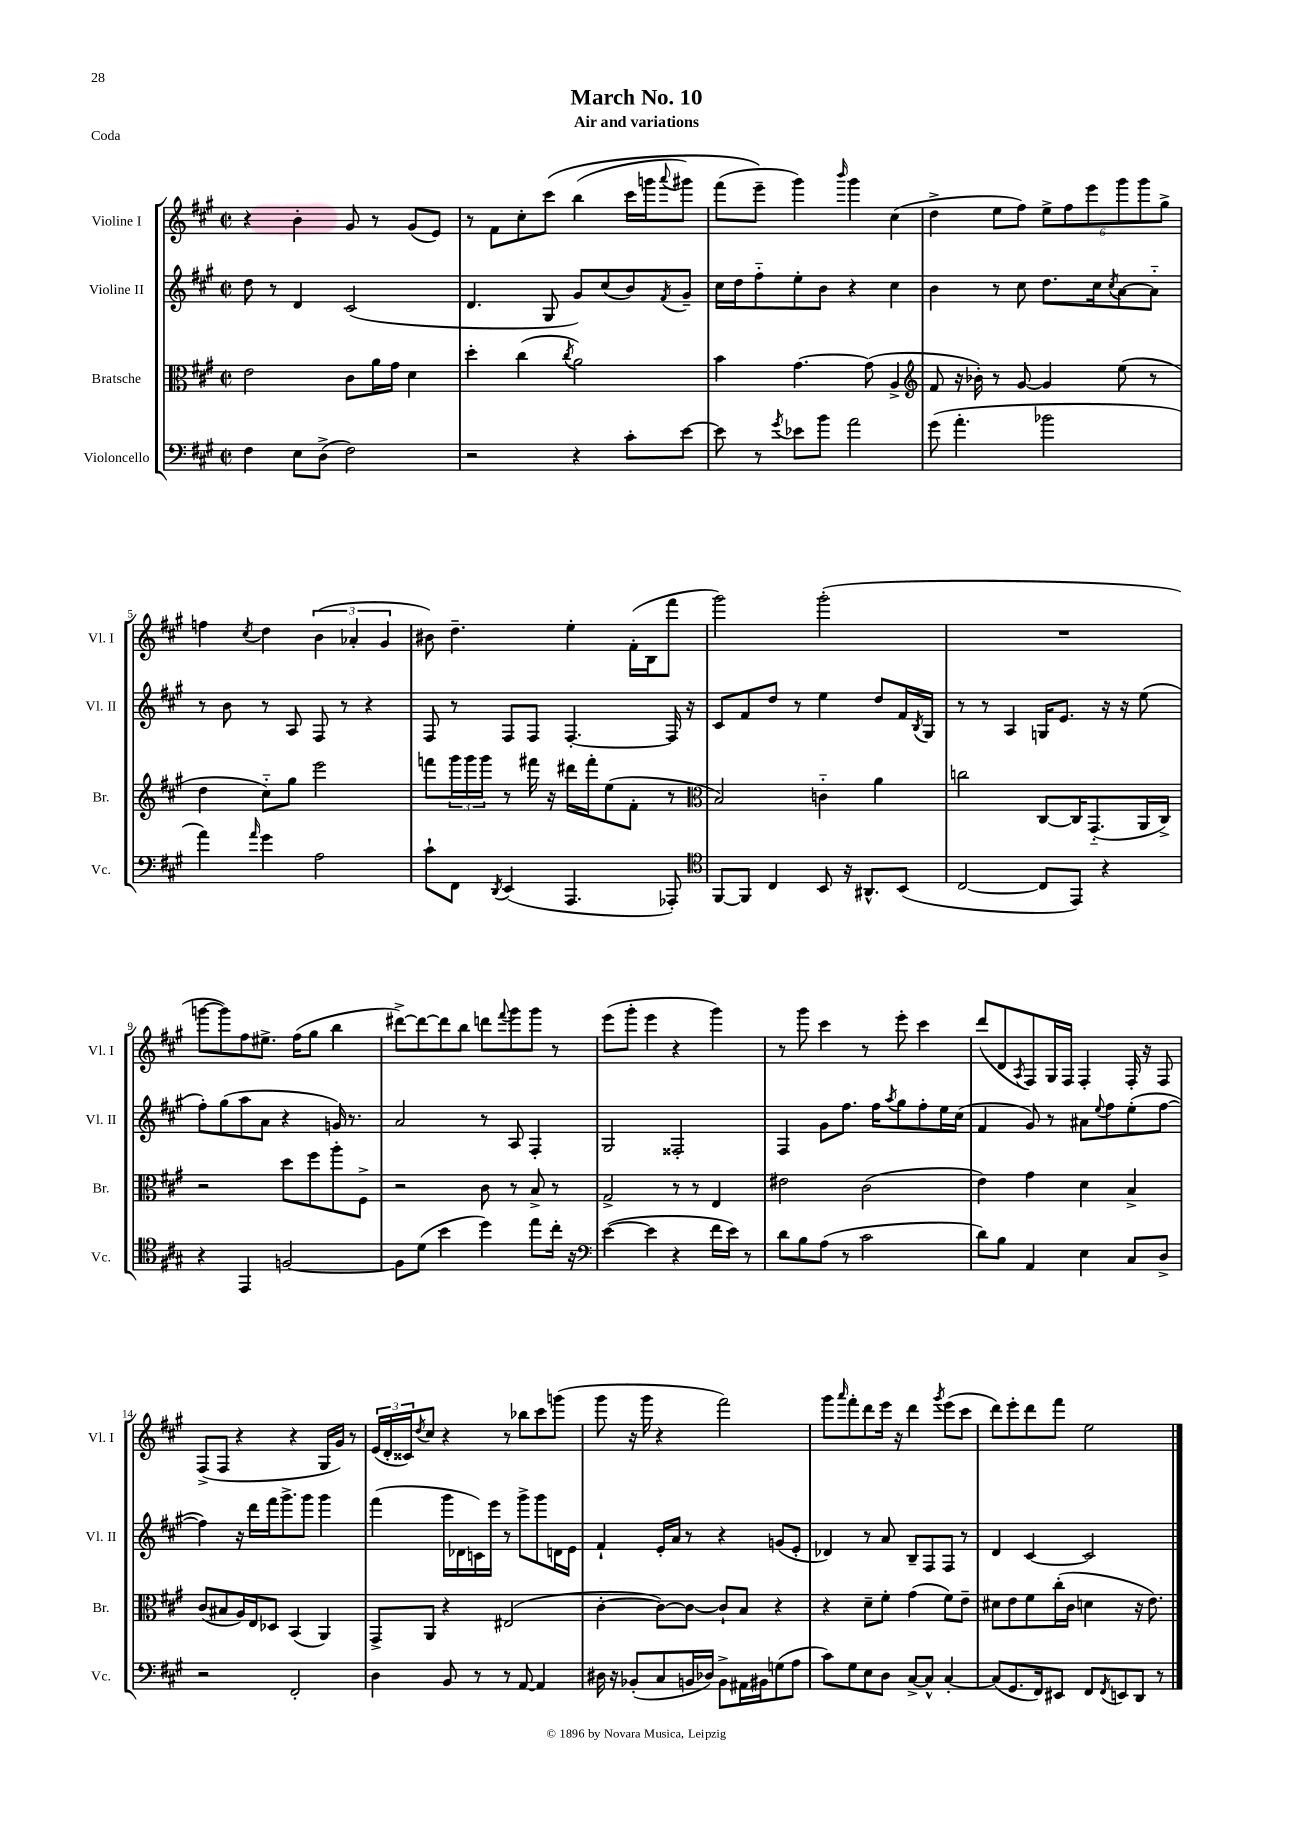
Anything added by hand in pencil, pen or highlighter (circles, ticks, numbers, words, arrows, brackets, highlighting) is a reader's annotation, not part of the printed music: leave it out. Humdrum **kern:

**kern	**kern	**kern	**kern
*staff4	*staff3	*staff2	*staff1
*clefF4	*clefC3	*clefG2	*clefG2
*k[f#c#g#]	*k[f#c#g#]	*k[f#c#g#]	*k[f#c#g#]
*M2/2	*M2/2	*M2/2	*M2/2
*met(c|)	*met(c|)	*met(c|)	*met(c|)
4F#\	2e\	8dd\	4r
.	.	8r	.
8E\L	.	4d/	4b'\
(8D^\J	.	.	.
2F#\)	8c#\L	(2c#/	8g#/
.	16a\L	.	8r
.	16g#\JJ	.	.
.	4d\	.	(8g#/L
.	.	.	8e/J)
=	=	=	=
2r	4dd'\	4.d/	8r
.	.	.	8f#\L
.	(4cc#\	.	8cc#'\
.	.	8G#/	&(8ccc#\J
.	8qcc#/	.	.
4r	2a\)	8g#/L)	(4bb\
.	.	(8cc#/	.
8c#'\L	.	8b/)	16ccc#\LL
.	.	.	16ggg\J
.	.	8qf#/	8qqaaa/
[8e\J	.	8g#~/J	8ggg#\J)
=	=	=	=
8e\]	4b\	16cc#\LL	(8fff#\L
.	.	16dd\J	.
8r	.	8ff#'~\	8eee~\J&)
8qg#/	.	.	.
8e-\L	[4.g#\	8ee'\	4ggg#\)
8b\J	.	8b\J	.
.	.	.	16qqbbb/
2a\	.	4r	4ggg#\
.	(8g#\]	.	.
.	4A^/	4cc#\	(4cc#\
=	=	=	=
*	*clefG2	*	*
(8g#\	8f#/	4b\	4dd^\
4.a'\	16r	.	.
.	16b-'\)	.	.
.	8r	8r	8ee\L
.	[8g#/	8cc#\	8ff#\J)
2b-\	4g#/]	8.dd\L	12ee^\L
.	.	.	12ff#\
.	.	.	12eee\
.	.	16cc#\k	.
.	.	8qcc#/	.
.	(8ee\	[8a\	12ggg#\
.	.	.	12ggg#\
.	8r	8a'~\]J	.
.	.	.	12gg#^\J
=	=	=	=
4a\)	4dd\	8r	4ff\
.	.	8b\	.
16qqa/	.	.	8qcc#/
4g#\	8cc#'~\L)	8r	4dd\
.	8gg#\J	8A/	.
2A\	2eee\	8F#/	(6b\
.	.	8r	.
.	.	.	6a-'/
.	.	4r	.
.	.	.	6g#/
=	=	=	=
8c#`\L	8fff\L	8F#/	8b#\)
8FF#\J	24ggg#\L	8r	4.dd~\
.	24ggg#\	.	.
.	24ggg#\JJ	.	.
8qDD/	.	.	.
(4EE/	8r	8F#/L	.
.	16fff#\	8F#/J	.
.	16r	.	.
4.AAA/	16ddd#\LL	[4.F#'/	4ee'\
.	16fff#'\J	.	.
.	(8ee\	.	.
.	8f#'\J	.	(16f#'\LL
.	.	.	16B\J
8AAA-'/)	8r	16F#/]	8fff#\J
.	.	16r	.
=	=	=	=
*clefC4	*clefC3	*	*
[8FF#/L	2B/)	8c#/L	2ggg#\)
8FF#/]J	.	8f#/	.
4C#/	.	8dd/J	.
.	.	8r	.
8BB/	4c'~\	4ee\	(2ggg#'\
16r	.	.	.
8.AA#^^/L	.	.	.
.	4a\	8dd/L	.
(8BB/J	.	16f#/L	.
.	.	8qB/	.
.	.	16G#/JJ	.
=	=	=	=
[2C#/	2cc\	8r	1r
.	.	8r	.
.	.	4A/	.
8C#/]L	[8C#/L	16G/LK	.
.	.	8.e/J	.
8EE/J)	16C#/]K	.	.
.	(8.GG#'~/	.	.
4r	.	16r	.
.	.	16r	.
.	16AA/L	(8ee\	.
.	16C#^/JJ)	.	.
=	=	=	=
4r	2r	8ff#'\L)	[8ggg\L
.	.	(8gg#\	8ggg\])
4EE/	.	8aa\	8ff#\
.	.	8a\J	8.ee#^\J
[2F/	8dd\L	4r	.
.	.	.	(16ff#\LK
.	8ff#\	.	8gg#\J
.	8aa'\	16g/)	4bb\
.	.	8.r	.
.	8F#^\J	.	.
=	=	=	=
8F\]L	2r	2a/	[8ddd#^\L)
(8d\J	.	.	8ddd#\_
4b\	.	.	8ddd#\]
.	.	.	8bb\J
4dd\)	8c#\	8r	8ddd\L
.	.	.	8qqfff#/
.	8r	8A/	8ggg#\
8ee\L	8B^/	4F#'/	8ggg#\J
16cc#'\Jk	8r	.	8r
16r	.	.	.
=	=	=	=
*clefF4	*	*	*
([4e\	2G#^/	2G#/	(8eee\L
.	.	.	8ggg#'\J
4e\]	.	.	4eee\
4r	8r	2F##'/	4r
.	8r	.	.
16f#\LL	4E/	.	4ggg#\)
16e\JJ)	.	.	.
8r	.	.	.
=	=	=	=
8d\L	2e#\	4F#/	8r
8B\	.	.	8ggg#\
(8A\J	.	8g#\L	4ccc#\
8r	.	8.ff#\J	.
2c#\	(2c#\	.	8r
.	.	16ff#\LK	.
.	.	8qaa/	.
.	.	8gg#\	8eee'\
.	.	8ff#'\	4ccc#\
.	.	16ee\L	.
.	.	(16cc#\JJ	.
=	=	=	=
8d\L)	4e\)	4f#/	(8ddd/L
8B\J	.	.	8d/
.	.	.	8qA/
4AA/	4g#\	8g#/)	8F#/)
.	.	8r	16G#/L
.	.	.	16F#/JJ
4E\	4d\	8a#\L	4F#'/
.	.	8qqee/	.
.	.	8ff#\	.
8C#/L	4B^/	(8ee'\	16F#'/
.	.	.	16r
8D^/J	.	[8ff#\J	8F#/
=	=	=	=
2r	(8c#/L	4ff#\])	(8F#^/L
.	8B#/	.	8F#/J
.	16A/L)	16r	4r
.	16E/J	16ddd\LL	.
.	8D-/J	16fff#\J	.
.	.	8.ggg#^\	.
2FF#'/	(4BB/	.	4r
.	.	8ggg#\J	.
.	4AA/)	4ggg#\	16G#/LL
.	.	.	16g#/JJ)
.	.	.	8r
=	=	=	=
4D\	8GG#^/L	(4fff#\	(24e/LL
.	.	.	24d'/
.	.	.	24c##/J)
.	.	.	8qdd/
.	8AA/J	.	8cc#/J
8BB/	4r	16ggg#\LL	4r
.	.	16d-\	.
8r	.	16c\)	.
.	.	16eee\JJ	.
8r	(2E#/	8r	8r
[8AA/	.	8ggg#^\L	8bb-\L
4AA/]	.	8ggg#\	8ccc#\
.	.	16d\L	(8ggg\J
.	.	16e\JJ	.
=	=	=	=
16D#\	[4c#'\	4f#`/	8ggg#\
16r	.	.	.
(8BB-'/L	.	.	16r
.	.	.	16ggg#\
8C#/	8c#\_L)	16e'/LL	4r
.	.	16a/JJ	.
16BB/L	8c#\_J	8r	.
16D-/JJ)	.	.	.
8BB^\L	8c#`/]L	4r	2fff#\)
16AA#\L	8B/J	.	.
16BB#\J	.	.	.
(8G\	4r	(8g/L	.
8A\J	.	8e'/J	.
=	=	=	=
8c#\L)	4r	4d-/)	8ggg#\L
.	.	.	16qqaaa/
8G#\	.	.	8fff#'\
8E\	8d~\L	8r	8ddd\
8D\J	8f#'\J	8a/	16eee\Jk
.	.	.	16r
[8C#^/L	(4g#\	8B~/L	4ddd\
8C#^^/]J	.	8F#/	.
.	.	.	8qggg#/
[4C#'/	8f#\L)	8F#/J	(8eee\L
.	8e~\J	8r	8ccc#\J
=	=	=	=
(8C#/]L	8d#\L	4d/	8ddd\L)
8.GG#/	8e\	.	8eee'\
.	8f#\	[4c#/	8ddd\
16FF#/k)	.	.	.
8EE#/J	(16cc#'\L	.	8fff#\J
.	16c#\JJ	.	.
8FF#/L	4d\	2c#/]	2ee\
8qFF#/	.	.	.
8EE/	.	.	.
8DD/J	16r	.	.
.	8.e\)	.	.
8r	.	.	.
==	==	==	==
*-	*-	*-	*-
